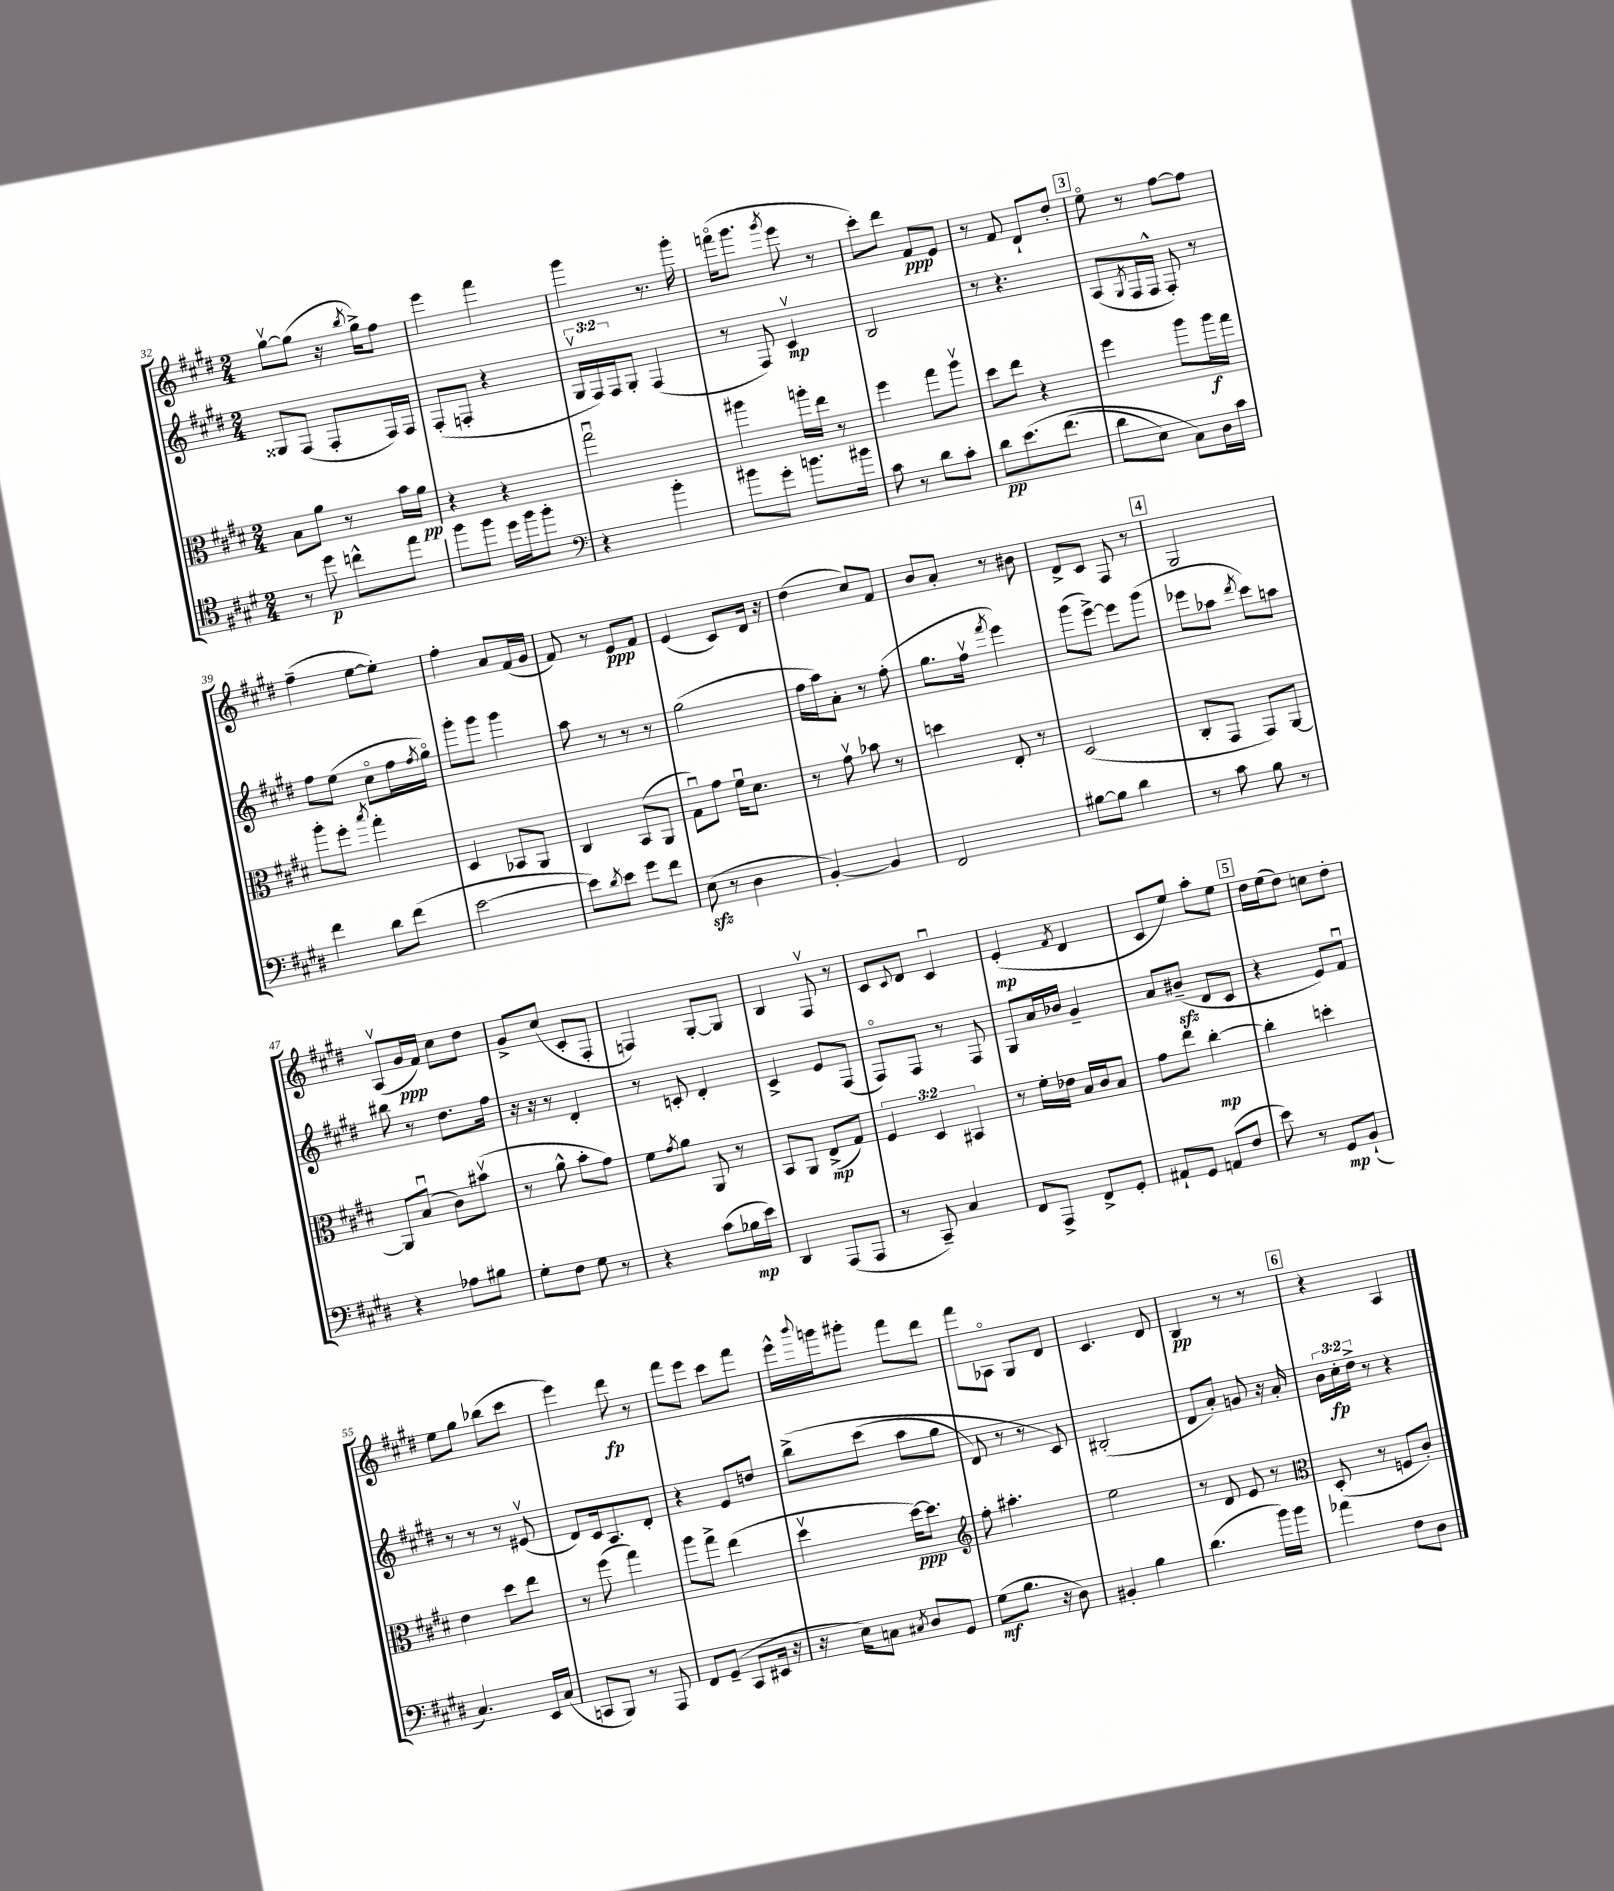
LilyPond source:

<<
\new StaffGroup <<
\new Staff = "s0" {
    \clef treble \key e \major \numericTimeSignature \time 2/4
    gis''8~\upbow gis''8( r16 \acciaccatura { b''8 } gis''16->) fis''8 |
    e'''4 fis'''4 |
    gis'''4 r8. gis'''16-. |
    f'''16\flageolet( gis'''8. \acciaccatura { gis'''8 } e'''8 r8 |
    cis'''8-.) dis'''8 fis'8\ppp e'8 |
    r8 fis'8 dis'8-! dis''8-. |
    \mark \markup { \box "3" } e''8\flageolet r8 fis''8~ fis''8 |
    fis''4--( e''8~ e''8-.) |
    fis''4-. a'8 fis'16( gis'16 |
    fis'8) r8 e'8\ppp fis'8 |
    e'4( cis'8) dis'16 r16 |
    dis''4( cis''8) fis'8 |
    b'8 a'8-. r8 bis'8 |
    dis'8-> cis'8 fis8 r8 |
    \mark \markup { \box "4" } gis2 |
    a8\upbow( gis'16\ppp fis'16) cis''8 dis''8 |
    gis'8-> cis''8( cis'8-. fis8-. |
    f4) gis8~-. gis8 |
    b4 fis8\upbow r8 |
    cis'8 \appoggiatura { cis'8 } dis'8 cis'4\downbow |
    e'4-.\mp( \acciaccatura { fis'8 } dis'4 |
    cis'8 e''8) a''8-. e''8 |
    \mark \markup { \box "5" } dis''16 e''16( dis''8) c''8 dis''8-. |
    e''8 gis''8 bes''8( cis'''8 |
    e'''4) dis'''8\fp r8 |
    fis'''8 e'''8 cis'''8 fis'''8 |
    e'''16-^ \appoggiatura { b'''8 } g'''16 gis'''8-. fis'''8 dis'''8 |
    fis'''8 aes8\flageolet gis8 dis'8 |
    cis'4. dis'8 |
    b4\pp r8 r8 |
    \mark \markup { \box "6" } r4 a4 \bar "|." |
}
\new Staff = "s1" {
    \clef treble \key e \major \numericTimeSignature \time 2/4 \override Staff.TupletNumber.text = #tuplet-number::calc-fraction-text
    gisis8 fis8( fis8-. fis16) fis16 |
    fis8-.( f8-. r4 |
    \tuplet 3/2 { gis16\upbow fis16) fis16 } gis8-. fis4( |
    r8 fis8) cis'4\upbow\mp |
    b2 |
    r8 r4. |
    \mark \markup { \box "3" } a8( \acciaccatura { gis8 } fis16 fis16-^ fis8-.) r8 |
    fis''8 e''8( cis''8\flageolet fis''16 \acciaccatura { fis''8 } gis''16\flageolet) |
    gis'''8-. gis'''8 gis'''4 |
    a''8 r8 r8 r8 |
    gis''2( |
    fis''16 a''16) a'8-. r8 fis''8-.( |
    gis''8. fis''16\upbow \acciaccatura { fis'''8 } e'''4) |
    gis'''8( e'''8~->) e'''8 gis'''8( |
    \mark \markup { \box "4" } ees'''8 aes''8 \acciaccatura { dis'''8 } cis'''8) a''8 |
    bis''8 r8 dis''8. fis''16 |
    r16 r16 r8 dis'4-. |
    r8 c'8-. dis'4-. |
    cis'4-> e'8 fis8( |
    fis8\flageolet) fis8 r8 fis8 |
    gis8 a'16 bes'16 gis'4-- |
    a'8 bis'8--\sfz( dis'8 cis'8 |
    \mark \markup { \box "5" } r4 e'8) fis'8\downbow |
    r8 r8 r8 eis'8\upbow( |
    dis'8) cis'16 a8. dis'8-. |
    r4 e'8 d''8 |
    b''8->\( cis'''8( a''8 gis''8 |
    dis'8) r8 r8 cis'8\) |
    bis2-.( |
    dis'8 a'8-.) g'8 r16 a'16-. |
    \mark \markup { \box "6" } \tuplet 3/2 { b'16 cis''16-.\fp dis''16-> } r8 r4 \bar "|." |
}
\new Staff = "s2" {
    \clef alto \key e \major \numericTimeSignature \time 2/4 \override Staff.TupletNumber.text = #tuplet-number::calc-fraction-text
    b8 a'8 r8 b'16 a'16\pp |
    r4 r4 |
    gis''2\downbow |
    ais''4 a''16-. e''16 r8 |
    fis''4 gis''8 a''8\upbow |
    dis''8 e''8 r4 |
    \mark \markup { \box "3" } fis''4 a''8 a''16\f gis''16 |
    a''8-. fis''8-. \acciaccatura { b''8 } gis''4-. |
    dis4 bes,8 a,8 |
    cis4 b,8( a,8 |
    gis8\downbow) gis'8 fis'16\downbow dis'8. |
    r8 gis'8\upbow bes'8 r8 |
    d''4 e8-. r8 |
    dis2( |
    \mark \markup { \box "4" } cis8-. gis,8 gis,8) a,8~ |
    a,8 b8\downbow( cis'8) bis'8\upbow( |
    r8 a'8-^ b'8-. gis'8) |
    fis'8 \acciaccatura { gis'8 } a'8 a,8 r8 |
    b,8 a,8 e8->\mp( gis8) |
    \tuplet 3/2 { fis4 dis4 bis,4 } |
    r8 fis'16-. ees'16 b16 cis'16 b8 |
    gis'8 e''8 cis''4~-.\mp |
    \mark \markup { \box "5" } cis''4-. d''4-. |
    e'4 dis''8 e''8 |
    r8 fis''8( gis''4) |
    a''8 gis''8-> e''4( |
    dis''4\upbow dis''16~\ppp) dis''8. |
    \clef treble fis''8-. ais''4.-. |
    e''2 |
    r8 dis'8 e'8 r8 |
    \mark \markup { \box "6" } \clef alto dis8-.( r8 f8 cis'8-.) \bar "|." |
}
\new Staff = "s3" {
    \clef tenor \key e \major \numericTimeSignature \time 2/4
    r8 dis''8\p c''8-^ e''8 |
    fis''8 fis''8 dis''16 fis''16 fis''8-. |
    \clef bass r4 b'4-. |
    bis'8 gis'8-. b'8. bis'16 |
    cis'8 r8 dis'8 cis'8-. |
    dis'8\pp e'8.\( fis'8.( |
    \mark \markup { \box "3" } dis'8 e8) cis8\) dis16 cis'16 |
    fis'4 dis'8 fis'8( |
    e'2~ |
    e'8) \acciaccatura { dis'8 } e'8 gis'8 fis'8 |
    e8\sfz( r8 dis4 |
    b,4~-.) b,4 |
    fis,2 |
    bis8~ bis8 dis'4 |
    \mark \markup { \box "4" } r8 cis'8 b8 r8 |
    r4 aes8 bis8 |
    gis8-. fis8 gis8 r8 |
    r4 cis'8( bes16\mp e'16) |
    dis,4 a,,8( a,,8 |
    r8 cis,8--) cis4 |
    fis,8 a,,8-> fis,8-> gis,8-. |
    ais,8-! gis,8 a,8( fis8 |
    \mark \markup { \box "5" } e'8) r8 gis,8\mp b,8-!( |
    cis4.) e,16 cis16( |
    c,8 b,,8) r8 a,,8 |
    fis,8 gis,8--( cis,8 eis,16 r16 |
    r16 e16) c8 \acciaccatura { cis8 } dis8 gis,8 |
    gis8\mf( b8. r16 dis8) |
    bis,4-. b4 |
    dis'4.( b'16) b'16 |
    \mark \markup { \box "6" } aes'4 fis8 dis8 \bar "|." |
}
>>
>>
\layout { \context { \Score currentBarNumber = #32 } }
